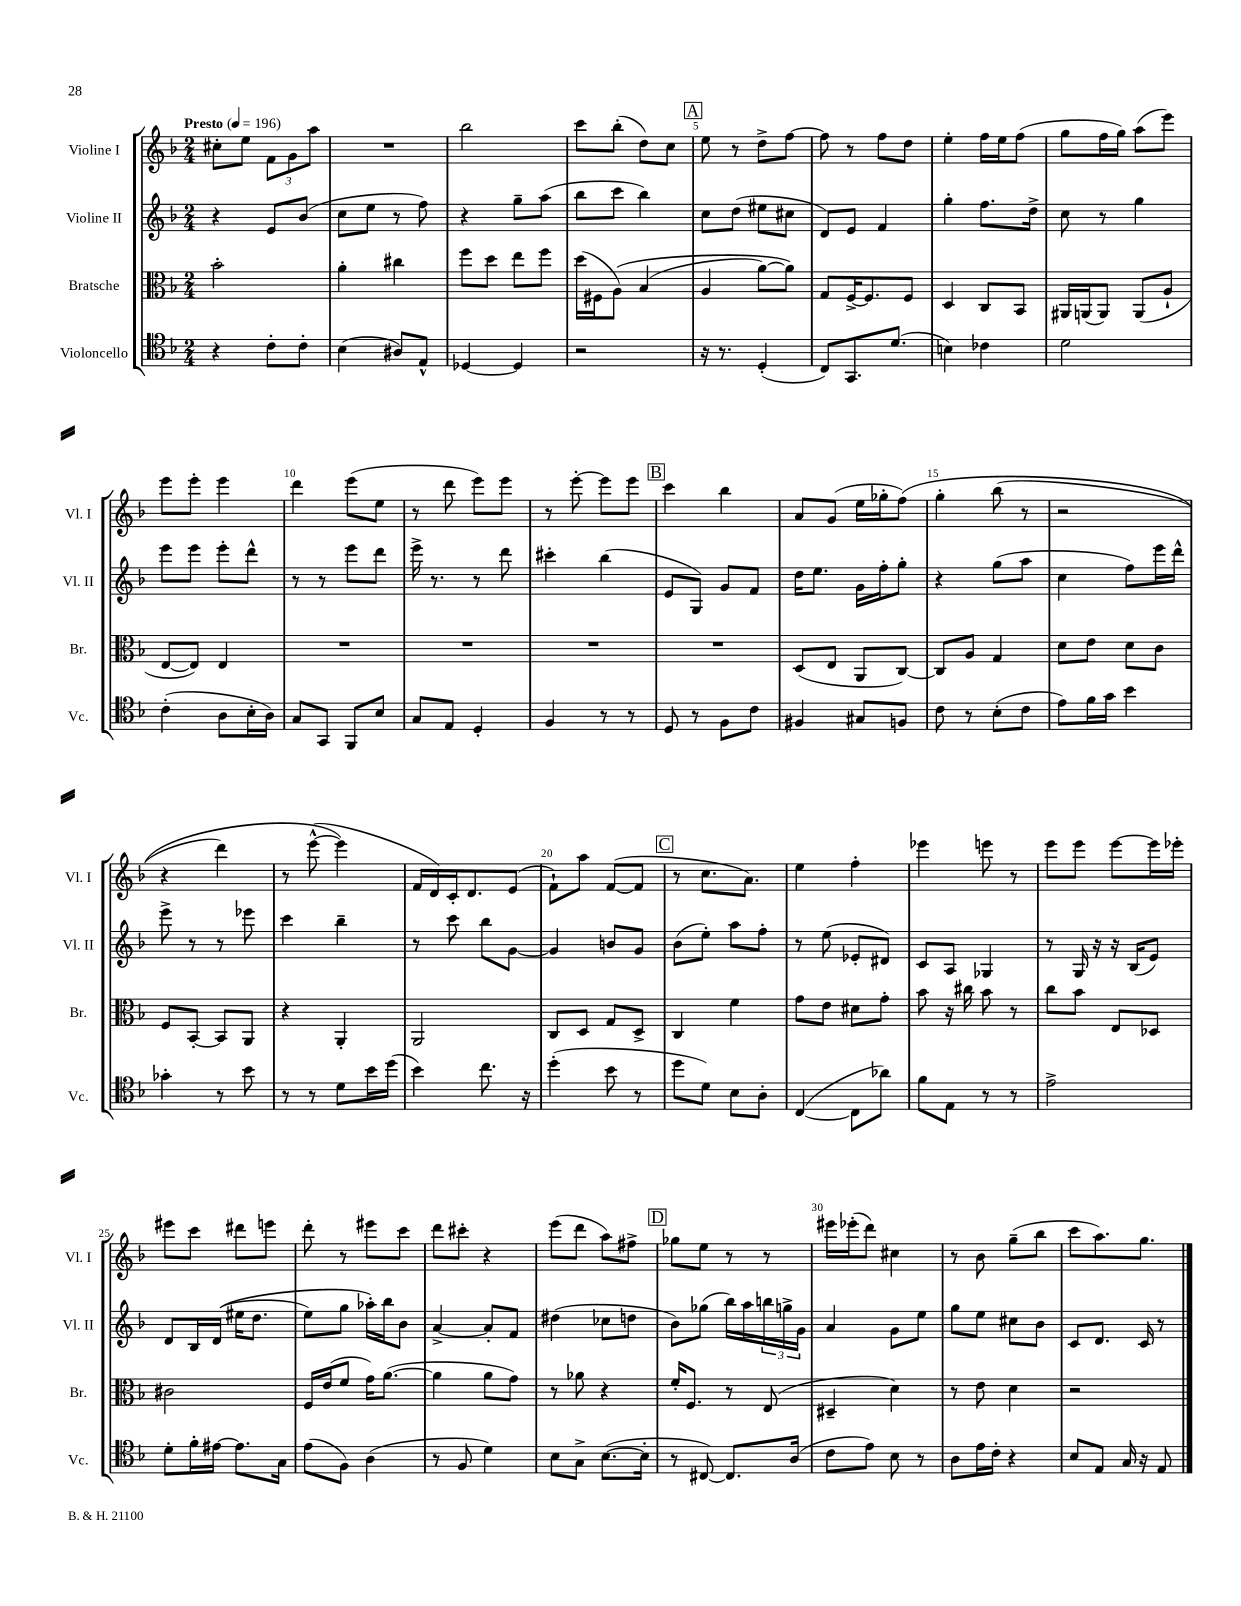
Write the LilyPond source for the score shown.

<<
\new StaffGroup <<
\new Staff = "s0" \with { instrumentName = "Violine I" shortInstrumentName = "Vl. I" } {
    \clef treble \key f \major \numericTimeSignature \time 2/4 \tempo "Presto" 4 = 196
    cis''8-. e''8 \tuplet 3/2 { f'8 g'8 a''8 } |
    R2 |
    bes''2 |
    c'''8 bes''8-.( d''8) c''8 |
    \mark \markup { \box "A" } e''8 r8 d''8-> f''8~ |
    f''8 r8 f''8 d''8 |
    e''4-. f''16 e''16 f''8( |
    g''8 f''16 g''16) a''8( e'''8) |
    e'''8 e'''8-. e'''4 |
    d'''4 e'''8( e''8 |
    r8 d'''8 e'''8) e'''8 |
    r8 e'''8~-. e'''8 e'''8 |
    \mark \markup { \box "B" } c'''4 bes''4 |
    a'8 g'8( e''16 ges''16-. f''8)\( |
    g''4-. bes''8( r8 |
    r2 |
    r4 d'''4) |
    r8 e'''8~-^( e'''4\) |
    f'16 d'16) c'16-. d'8. e'8( |
    f'8-!) a''8 f'8~( f'8 |
    \mark \markup { \box "C" } r8 c''8. a'8.) |
    e''4 f''4-. |
    ees'''4 e'''8 r8 |
    e'''8 e'''8 e'''8~ e'''16 ees'''16-. |
    eis'''8 c'''8 dis'''8 e'''8 |
    d'''8-. r8 eis'''8 c'''8 |
    d'''8 cis'''8-. r4 |
    e'''8( d'''8 a''8) fis''8-> |
    \mark \markup { \box "D" } ges''8 e''8 r8 r8 |
    eis'''16 ees'''16-.( d'''8) cis''4 |
    r8 bes'8 g''8--( bes''8 |
    c'''8 a''8.) g''8. \bar "|." |
}
\new Staff = "s1" \with { instrumentName = "Violine II" shortInstrumentName = "Vl. II" } {
    \clef treble \key f \major \numericTimeSignature \time 2/4
    r4 e'8 bes'8( |
    c''8 e''8 r8 f''8) |
    r4 g''8-- a''8( |
    bes''8 c'''8 bes''4) |
    \mark \markup { \box "A" } c''8 d''8( eis''8 cis''8 |
    d'8) e'8 f'4 |
    g''4-. f''8. d''16-> |
    c''8 r8 g''4 |
    e'''8 e'''8 e'''8-. d'''8-^ |
    r8 r8 e'''8 d'''8 |
    e'''16-> r8. r8 d'''8 |
    cis'''4-. bes''4( |
    \mark \markup { \box "B" } e'8 g8) g'8 f'8 |
    d''16 e''8. g'16 f''16-. g''8-. |
    r4 g''8( a''8 |
    c''4 f''8) e'''16 d'''16-^ |
    e'''8-> r8 r8 ees'''8 |
    c'''4 bes''4-- |
    r8 c'''8 bes''8 g'8~ |
    g'4 b'8 g'8 |
    \mark \markup { \box "C" } bes'8( e''8-.) a''8 f''8-. |
    r8 e''8( ees'8-. dis'8) |
    c'8 a8 ges4 |
    r8 g16 r16 r16 bes16( e'8) |
    d'8 bes16 d'16(\( eis''16 d''8. |
    e''8) g''8 aes''16-.\) bes''16 bes'8 |
    a'4~-> a'8-. f'8 |
    dis''4( ces''8 d''8 |
    \mark \markup { \box "D" } bes'8) ges''8( bes''16) a''16 \tuplet 3/2 { b''16 g''16-> g'16 } |
    a'4 g'8 e''8 |
    g''8 e''8 cis''8 bes'8 |
    c'8 d'8. c'16 r8 \bar "|." |
}
\new Staff = "s2" \with { instrumentName = "Bratsche" shortInstrumentName = "Br." } {
    \clef alto \key f \major \numericTimeSignature \time 2/4
    bes'2-. |
    a'4-. cis''4 |
    f''8 d''8 e''8 f''8 |
    d''16( fis16 a8)\( bes4( |
    \mark \markup { \box "A" } a4 a'8~) a'8\) |
    g8 f16~-> f8. f8 |
    d4 c8 bes,8 |
    ais,16 a,16( a,8) a,8( a8-! |
    e8~ e8) e4 |
    R2 |
    R2 |
    R2 |
    \mark \markup { \box "B" } R2 |
    d8( e8 a,8 c8~) |
    c8 a8 g4 |
    d'8 e'8 d'8 c'8 |
    f8 bes,8~-. bes,8 a,8 |
    r4 a,4-. |
    a,2 |
    c8 d8 g8 d8-> |
    \mark \markup { \box "C" } c4 f'4 |
    g'8 e'8 dis'8 g'8-. |
    bes'8 r16 cis''16 bes'8 r8 |
    c''8 bes'8 e8 des8 |
    cis'2 |
    f16 e'16( f'8 g'16) a'8.~( |
    a'4 a'8 g'8) |
    r8 aes'8 r4 |
    \mark \markup { \box "D" } f'16-. f8. r8 e8( |
    dis4-- d'4) |
    r8 e'8 d'4 |
    r2 \bar "|." |
}
\new Staff = "s3" \with { instrumentName = "Violoncello" shortInstrumentName = "Vc." } {
    \clef tenor \key f \major \numericTimeSignature \time 2/4
    r4 c'8-. c'8-. |
    bes4( ais8) e8-^ |
    des4~ des4 |
    r2 |
    \mark \markup { \box "A" } r16 r8. d4-.( |
    c8) g,8. d'8.( |
    b4) ces'4 |
    d'2 |
    c'4-.( a8 bes16-. a16) |
    g8 g,8 f,8 bes8 |
    g8 e8 d4-. |
    f4 r8 r8 |
    \mark \markup { \box "B" } d8 r8 f8 c'8 |
    fis4 gis8 f8 |
    c'8 r8 bes8-.( c'8 |
    e'8) f'16 g'16 bes'4 |
    ges'4-. r8 bes'8 |
    r8 r8 d'8 bes'16 d''16( |
    bes'4) c''8. r16 |
    d''4-.( bes'8 r8 |
    \mark \markup { \box "C" } d''8 d'8) bes8 a8-. |
    c4~( c8 aes'8) |
    f'8 e8 r8 r8 |
    e'2-> |
    d'8-. f'16-. eis'16~ eis'8. g16 |
    e'8( f8) a4( |
    r8 f8 d'4) |
    bes8 g8-> bes8.~( bes16-. |
    \mark \markup { \box "D" } r8 cis8~) cis8. a16( |
    c'8 e'8) bes8 r8 |
    a8 e'16 c'16-. r4 |
    bes8 e8 g16 r16 e8 \bar "|." |
}
>>
>>
\layout { \context { \Score \override BarNumber.break-visibility = ##(#f #t #t) barNumberVisibility = #(every-nth-bar-number-visible 5) } }
